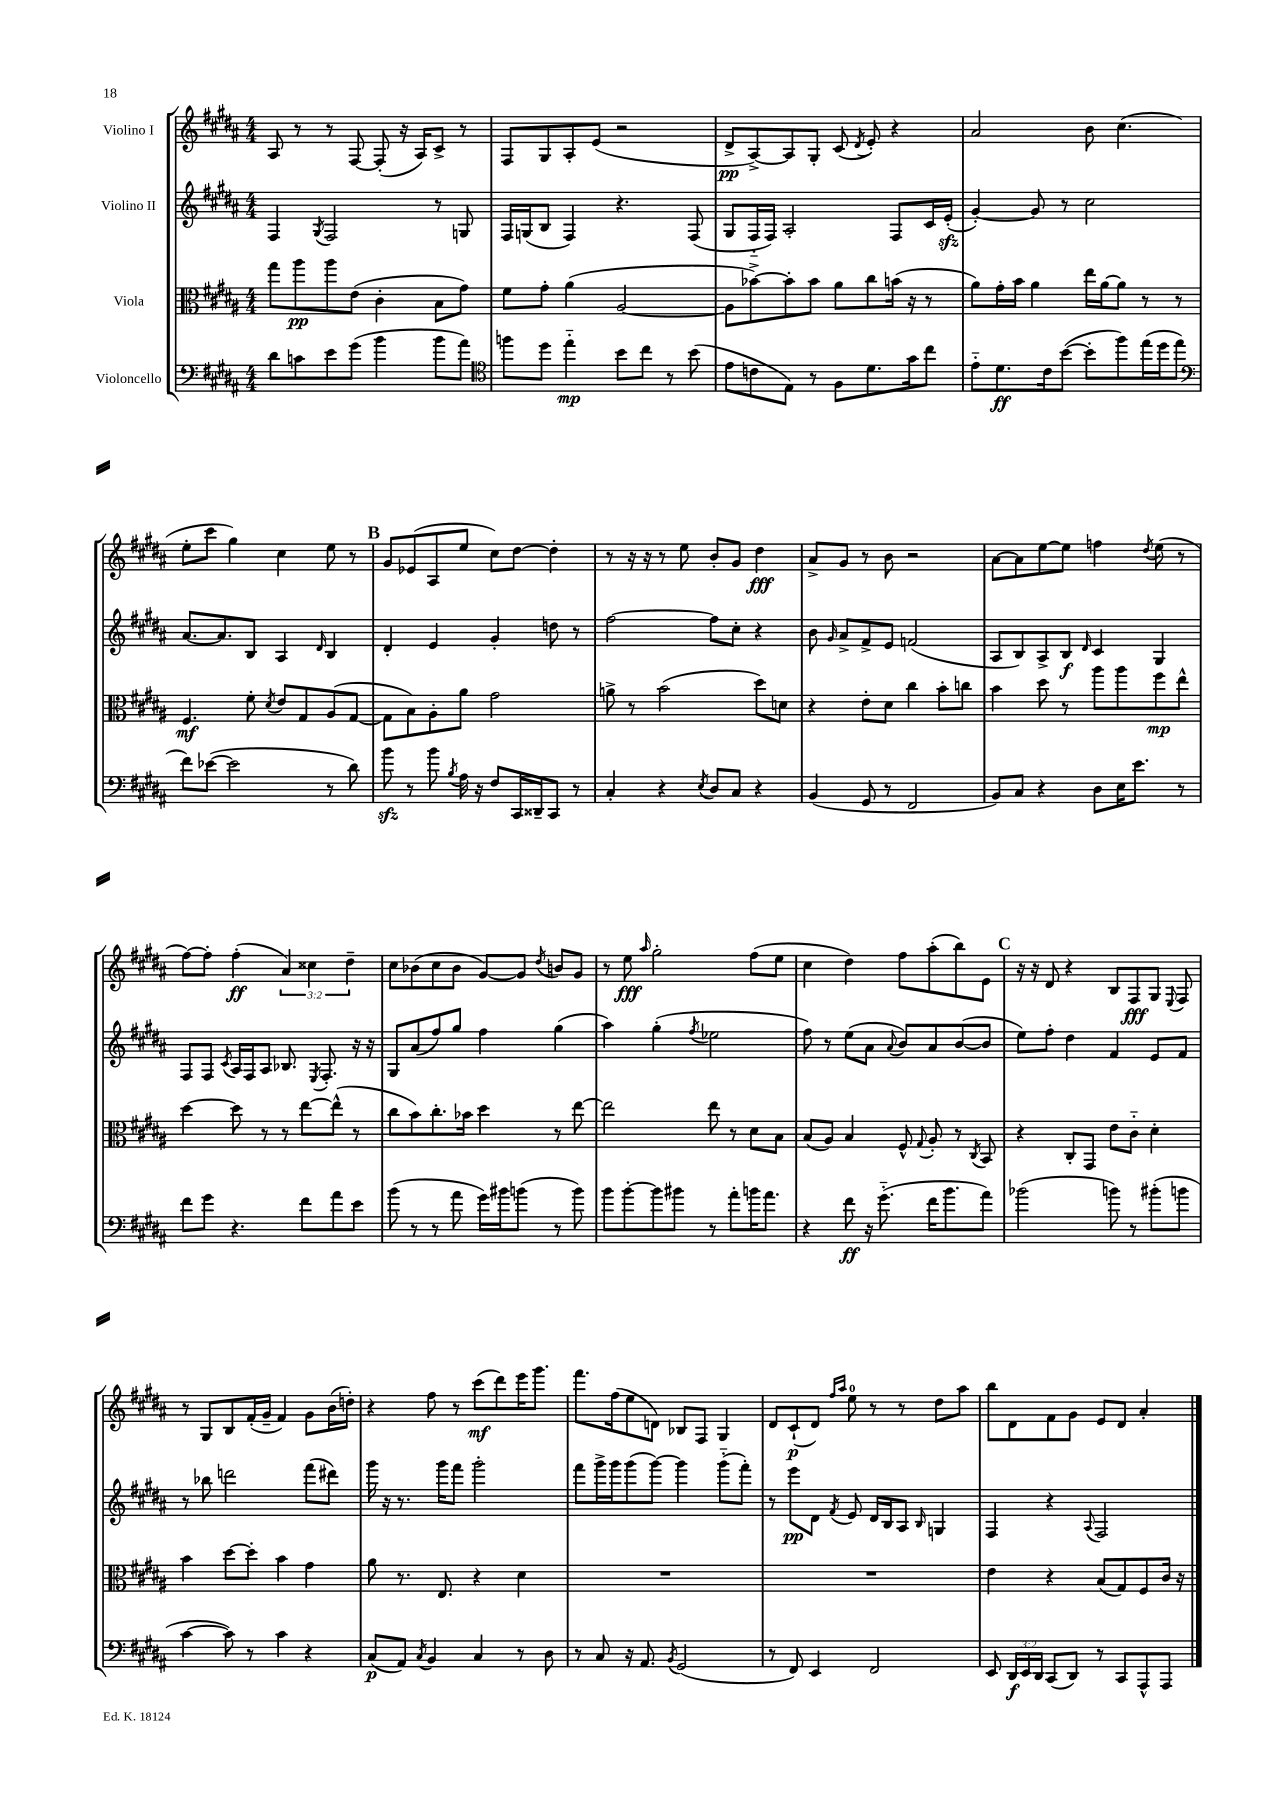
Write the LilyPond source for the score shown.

<<
\new StaffGroup <<
\new Staff = "s0" \with { instrumentName = "Violino I" } {
    \clef treble \key b \major \numericTimeSignature \time 4/4 \override Staff.TupletNumber.text = #tuplet-number::calc-fraction-text
    \autoBeamOff ais8 r8 r8 fis8~ fis8-.( r16 ais16[) cis'8]-> r8 |
    fis8[ gis8 ais8-. e'8]( r2 |
    dis'8[->\pp ais8~->) ais8 gis8]-. cis'8( \acciaccatura { dis'8 } e'8-.) r4 |
    ais'2 b'8 cis''4.( |
    e''8[-. cis'''8] gis''4) cis''4 e''8 r8 |
    \mark \markup { \bold "B" } gis'8[ ees'8( ais8 e''8] cis''8[) dis''8]~ dis''4-. |
    r8 r16 r16 r8 e''8 b'8[-. gis'8] dis''4\fff |
    ais'8[-> gis'8] r8 b'8 r2 |
    ais'8[~ ais'8 e''8~ e''8] f''4 \acciaccatura { dis''8 } e''8( r8 |
    fis''8[~) fis''8]-. fis''4-.\ff( \tuplet 3/2 { ais'4) cisis''4 dis''4-- } |
    cis''8[ bes'8( cis''8 bes'8] gis'8[~) gis'8] \acciaccatura { dis''8 } b'8[ gis'8] |
    r8 e''8\fff \grace { ais''16 } gis''2-. fis''8[( e''8] |
    cis''4 dis''4) fis''8[ ais''8-.( b''8) e'8] |
    \mark \markup { \bold "C" } r16 r16 dis'8 r4 b8[ fis8\fff gis8] \appoggiatura { e8 } fis8 |
    r8 gis8[ b8 fis'16-.( gis'16]-- fis'4) gis'8[ b'16( d''16]-.) |
    r4 fis''8 r8 cis'''8[\mf( dis'''8) e'''16 gis'''8.] |
    fis'''8.[ fis''16( e''8 d'8]) bes8[ fis8] gis4 |
    dis'8[ cis'8-!\p( dis'8]) \grace { fis''16[ ais''16] } e''8-0 r8 r8 dis''8[ ais''8] |
    b''8[ dis'8 fis'8 gis'8] e'8[ dis'8] ais'4-. \bar "|." |
}
\new Staff = "s1" \with { instrumentName = "Violino II" } {
    \clef treble \key b \major \numericTimeSignature \time 4/4
    \autoBeamOff fis4 \acciaccatura { gis8 } fis2 r8 g8 |
    fis16[ g16( b8] fis4) r4. fis8( |
    gis8[ fis16-_ fis16]) ais2-. fis8[ cis'16 e'16]-.\sfz( |
    gis'4~-.) gis'8 r8 cis''2 |
    ais'8.[~ ais'8. b8] ais4 \grace { dis'16 } b4 |
    \mark \markup { \bold "B" } dis'4-. e'4 gis'4-. d''8 r8 |
    fis''2~ fis''8[ cis''8]-. r4 |
    b'8 \grace { gis'16 } ais'8[-> fis'8-> e'8] f'2( |
    ais8[ b8) ais8-> b8]\f \grace { dis'16 } cis'4 gis4 |
    fis8[ fis8] \acciaccatura { cis'8 } ais16[ fis16 ais8] bes8. \acciaccatura { e8 } fis8.-. r16 r16 |
    gis8[ ais'8( fis''8) gis''8] fis''4 gis''4( |
    ais''4) gis''4-.( \acciaccatura { fis''8 } ees''2 |
    fis''8) r8 e''8[( ais'8] \appoggiatura { ais'8 } b'8[) ais'8 b'8~( b'8] |
    \mark \markup { \bold "C" } e''8[) fis''8]-. dis''4 fis'4 e'8[ fis'8] |
    r8 bes''8 d'''2 fis'''8[( dis'''8]) |
    gis'''16 r16 r8. gis'''16[ fis'''8] gis'''2-. |
    fis'''8[ gis'''16-> gis'''16 gis'''8( gis'''8]~) gis'''4 gis'''8[-_( fis'''8]-.) |
    r8 e'''8[\pp dis'8] \acciaccatura { fis'8 } e'8 dis'16[ b16 ais8] \grace { b16 } g4 |
    fis4 r4 \appoggiatura { ais8 } fis2 \bar "|." |
}
\new Staff = "s2" \with { instrumentName = "Viola" } {
    \clef alto \key b \major \numericTimeSignature \time 4/4
    \autoBeamOff gis''8[ ais''8\pp ais''8 e'8]( cis'4-. b8[ gis'8]) |
    fis'8[ gis'8]-. ais'4( ais2~ |
    ais8[ bes'8~->) bes'8-. bes'8] ais'8[ cis''8 b'16]( r16 r8 |
    ais'8[) gis'16-. b'16] ais'4 e''16[ ais'16~ ais'8] r8 r8 |
    fis4.\mf fis'8-. \acciaccatura { dis'8 } e'8[ gis8 ais8( gis8]~ |
    \mark \markup { \bold "B" } gis8[ b8) ais8-. ais'8] gis'2 |
    a'8-> r8 b'2( dis''8[) d'8] |
    r4 e'8[-. dis'8] cis''4 b'8[-. c''8] |
    b'4 dis''8 r8 ais''8[ ais''8 fis''8\mp e''8]-^ |
    dis''4~ dis''8 r8 r8 e''8[~ e''8]-^( r8 |
    cis''8[ b'8) cis''8.-. bes'16] dis''4 r8 e''8~ |
    e''2 e''8 r8 dis'8[ b8] |
    b8[( ais8]) b4 fis8-^ \appoggiatura { gis8 } ais8-. r8 \acciaccatura { cis8 } b,8 |
    \mark \markup { \bold "C" } r4 cis8[-. gis,8] e'8[ cis'8]-_ dis'4-. |
    b'4 dis''8[~ dis''8]-. b'4 gis'4 |
    ais'8 r8. e8. r4 dis'4 |
    R1 |
    R1 |
    e'4 r4 b8[( gis8) fis8 cis'16] r16 \bar "|." |
}
\new Staff = "s3" \with { instrumentName = "Violoncello" } {
    \clef bass \key b \major \numericTimeSignature \time 4/4 \override Staff.TupletNumber.text = #tuplet-number::calc-fraction-text
    \autoBeamOff dis'8[ c'8 e'8 gis'8]( b'4 b'8[ ais'8]) |
    \clef tenor f''8[ dis''8] e''4-_\mp b'8[ cis''8] r8 b'8( |
    e'8[ c'8 e8]) r8 fis8[ dis'8. gis'16 cis''8] |
    e'8[-_ dis'8.\ff cis'16 b'8]~( b'8[-. fis''8) e''16( dis''16 e''8] |
    \clef bass fis'8[) ees'8]~( ees'2 r8 dis'8) |
    \mark \markup { \bold "B" } b'8\sfz r8 b'8 \acciaccatura { b8 } ais16 r16 fis8[ cis,16 disis,16-- cis,8] r8 |
    cis4-. r4 \acciaccatura { e8 } dis8[ cis8] r4 |
    b,4( gis,8 r8 fis,2 |
    b,8[) cis8] r4 dis8[ e16 e'8.] r8 |
    fis'8[ gis'8] r4. fis'8[ ais'8 e'8] |
    b'8( r8 r8 ais'8 gis'16[) bis'16 b'8]( r8 b'8) |
    b'8[ b'8~-. b'8 bis'8] r8 ais'8[-. b'16 ais'8.] |
    r4 fis'8\ff r16 gis'8.-_( fis'16[ b'8. ais'8]) |
    \mark \markup { \bold "C" } bes'2( b'8) r8 bis'8[-.( b'8] |
    cis'4~ cis'8) r8 cis'4 r4 |
    cis8[\p( ais,8]) \acciaccatura { cis8 } b,4 cis4 r8 dis8 |
    r8 cis8 r16 ais,8. \acciaccatura { b,8 } gis,2( |
    r8 fis,8) e,4 fis,2 |
    e,8 \tuplet 3/2 { dis,16[\f e,16 dis,16] } cis,8[( dis,8]) r8 cis,8[ ais,,8-^ ais,,8] \bar "|." |
}
>>
>>
\layout { \context { \Score \remove "Bar_number_engraver" } }
